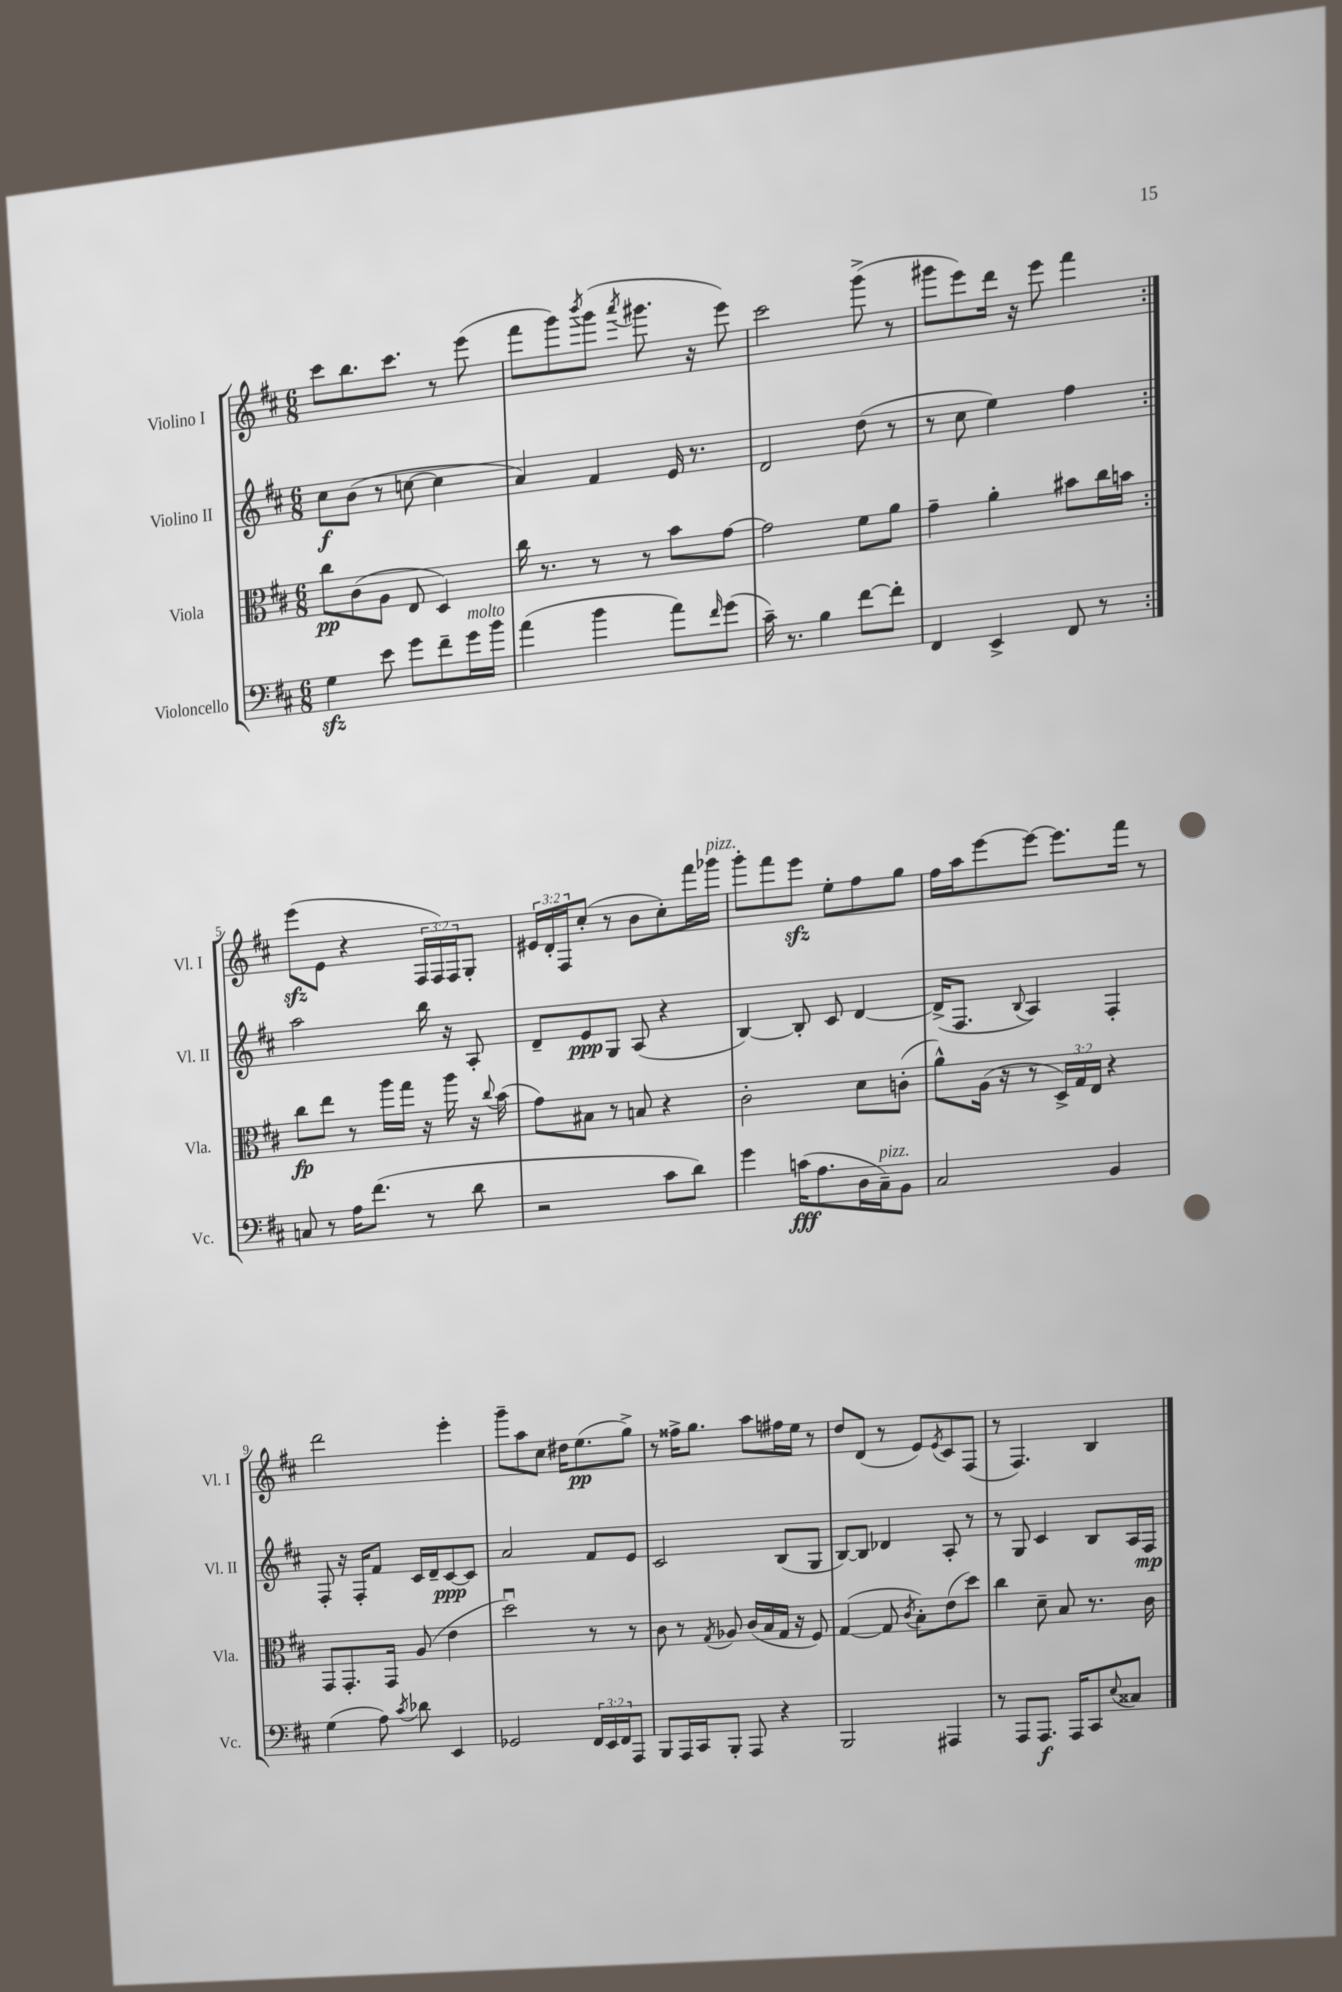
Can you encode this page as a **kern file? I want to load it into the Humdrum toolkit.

**kern	**kern	**kern	**kern
*staff4	*staff3	*staff2	*staff1
*clefF4	*clefC3	*clefG2	*clefG2
*k[f#c#]	*k[f#c#]	*k[f#c#]	*k[f#c#]
*M6/8	*M6/8	*M6/8	*M6/8
4G	8cc#	8cc#	8ccc#
.	(8c#	(8b	8.bb
8e	8A	8r	.
.	.	.	8.ccc#
8g	8E	[8cc	.
8f#~	4D)	4cc]	8r
16g	.	.	(8eee
16b	.	.	.
=	=	=	=
(4a	16cc#	4a)	8fff#
.	8.r	.	.
.	.	.	8ggg)
.	.	.	8qbbb
4b	8r	4f#	(8ggg
.	.	.	8qaaa
.	8r	.	8.ggg#
8a)	8b	16e	.
.	.	8.r	16r
16qqf#	.	.	.
(8g	[8g	.	8eee)
=	=	=	=
16c#~)	2g]	2d	2ccc#
8.r	.	.	.
4B	.	.	.
[8f#	8f#	(8dd	(8ggg^
8f#']	8a	8r	8r
=	=	=	=
4FF#	4g~	8r	8ggg#
.	.	8cc#	8eee)
4EE^	4a'	4ee)	16ddd
.	.	.	16r
.	.	.	8eee
8FF#	8b#	4ff#	4fff#
8r	16cc#	.	.
.	16b	.	.
=:|!	=:|!	=:|!	=:|!
8C	8cc#	2aa	(8eee
8r	8ee	.	8e
16A	8r	.	4r
(8.f#	.	.	.
.	16aa	.	.
.	16gg	.	.
8r	16r	16bb	24F#
.	.	.	24F#)
.	16aa	16r	.
.	.	.	24F#
8d	16r	8A'	8G'
.	8qqcc#	.	.
.	(16b	.	.
=	=	=	=
2r	8g)	8d~	24e#
.	.	.	24d'
.	.	.	24F#
.	8B#	8e	(8cc#'
.	8r	8G	8r
.	8B	(8A	8b
8c#	4r	4r	8cc#')
8d)	.	.	16fff#
.	.	.	16ggg-
=	=	=	=
4g	2c#'	[4B)	8ggg'
.	.	.	8fff#
(16c	.	8B']	8eee
8.A	.	.	.
.	.	8c#	8ee'
16D	8d	[4d	8ff#
16C#~)	.	.	.
8BB	(8c'	.	8gg
=	=	=	=
2C#	8a^^)	(16d^]	16ff#
.	.	8.F#	16aa
.	(16A	.	[8eee
.	16r	.	.
.	.	8qqB	.
.	8r	4A)	8eee_
.	24D^)	.	8.eee]
.	24G	.	.
.	24E	.	.
4BB	4r	4F#'	.
.	.	.	16fff#
.	.	.	8r
=	=	=	=
(4G	8GG	8F#'	2ddd
.	8.GG'	16r	.
.	.	16F#'	.
8A)	.	8f#	.
.	16GG	.	.
8qc#	.	.	.
8d-	(8A	16c#	.
.	.	16d~	.
4EE	4e	[8c#	4eee'
.	.	8c#]	.
=	=	=	=
2GG-	2ddu)	2a	8ggg~
.	.	.	8aa
.	.	.	8cc#
.	.	.	16dd#
.	.	.	(8.ee
24FF#	8r	8f#	.
24EE	.	.	.
24FF#	.	.	.
8AAA	8r	8e	8gg^)
=	=	=	=
8BBB	8c#	2c#	8r
16AAA	8r	.	16ff##^
16CC#	.	.	8.gg
.	8qG	.	.
8BBB'	8A-	.	.
8AAA	(16c#	.	8aa
.	16B	.	.
4r	16G	(8B	16ff#
.	16r	.	16ee
.	8F#)	8G	8r
=	=	=	=
2BBB	([4G	[8B)	8dd
.	.	8B]	(8d
.	8G]	4d-	8r
.	8qc#	.	.
.	8B')	.	8e)
.	.	.	8qe
4AAA#	(8e	8A'	8c#
.	8dd)	8r	(8F#
=	=	=	=
8r	4cc#	8r	8r
8AAA	.	8G	4.F#)
8.AAA	8d~	4c#	.
.	8B	.	.
16AAA	.	.	.
8CC#	8.r	8B	4B
8qqE	.	.	.
8C##	.	16A	.
.	16c#	16F#	.
==	==	==	==
*-	*-	*-	*-
